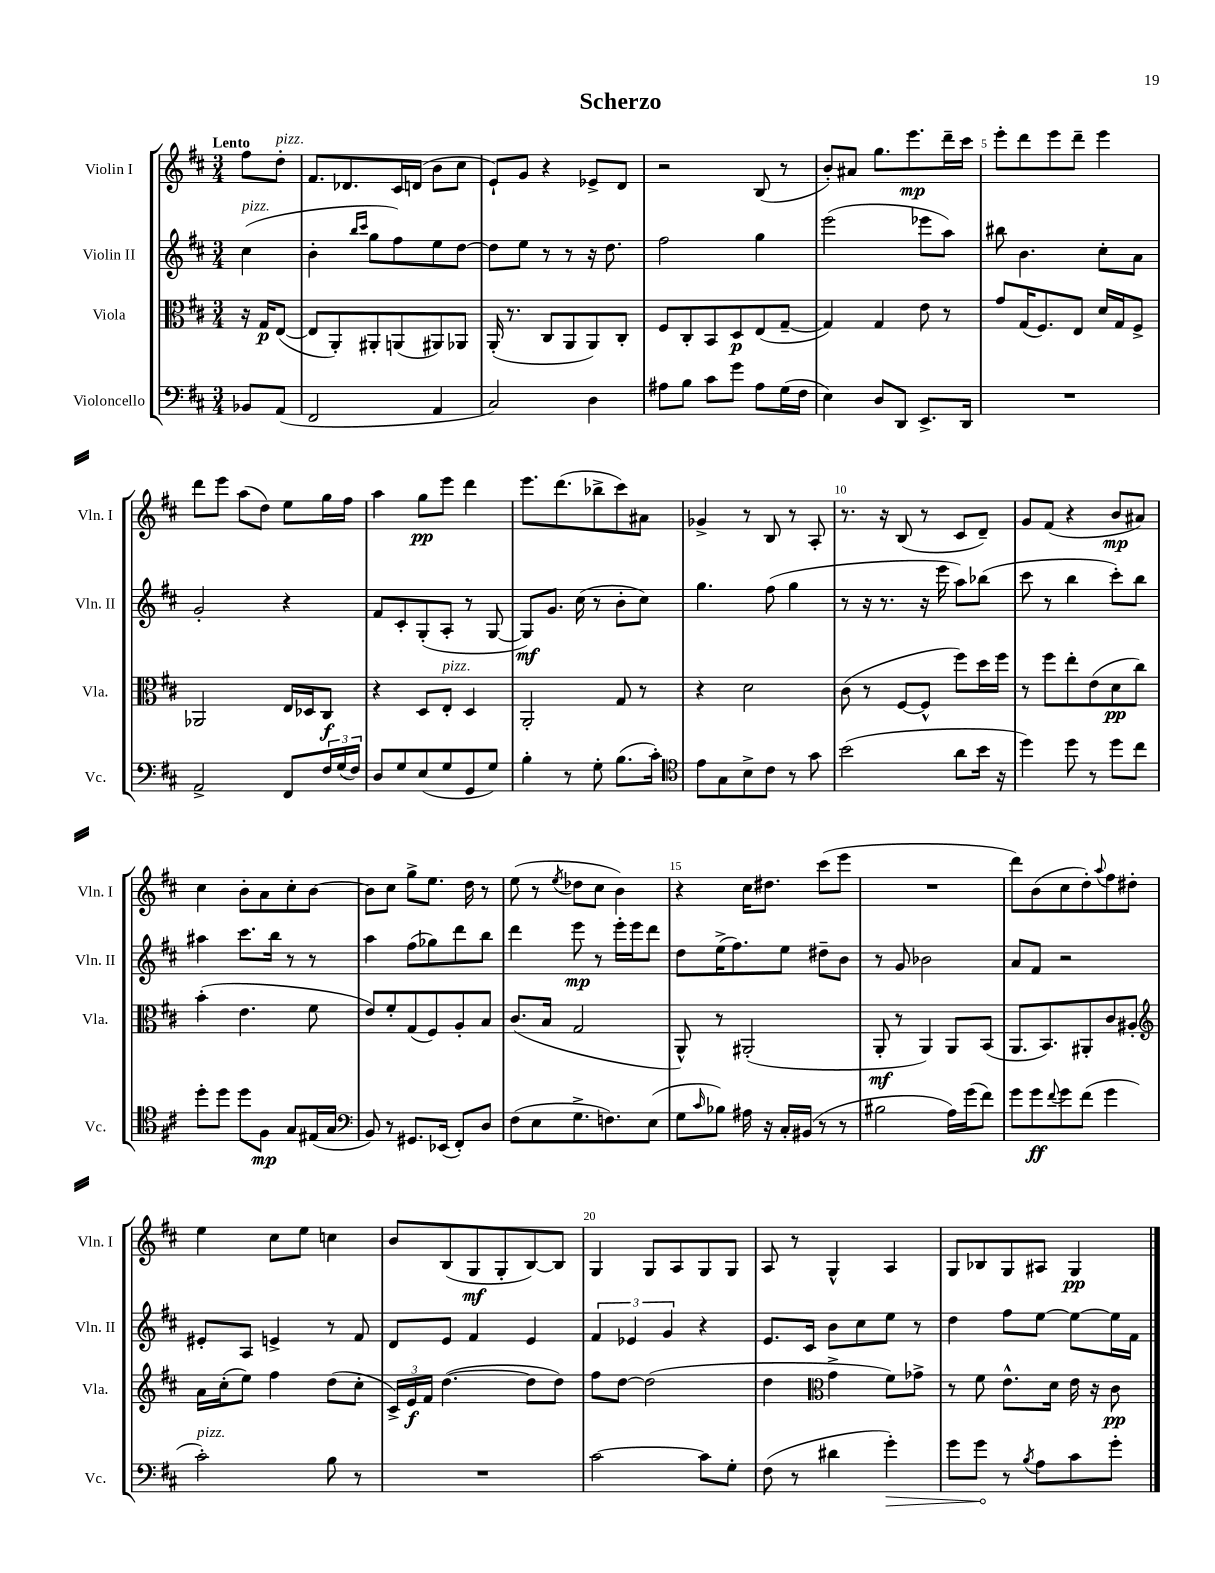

**kern	**dynam	**kern	**dynam	**kern	**dynam	**kern	**dynam
*part4	*part4	*part3	*part3	*part2	*part2	*part1	*part1
*staff4	*staff4	*staff3	*staff3	*staff2	*staff2	*staff1	*staff1
*I"Violoncello	*	*I"Viola	*	*I"Violin II	*	*I"Violin I	*
*I'Vc.	*	*I'Vla.	*	*I'Vln. II	*	*I'Vln. I	*
*clefF4	*	*clefC3	*	*clefG2	*	*clefG2	*
*k[f#c#]	*	*k[f#c#]	*	*k[f#c#]	*	*k[f#c#]	*
*M3/4	*	*M3/4	*	*M3/4	*	*M3/4	*
=	=	=	=	=	=	=	=
!	!	!	!	!	!	!LO:TX:a:B:t=Lento	!
!	!	!	!	!LO:TX:a:i:t=pizz.	!	!	!
8BB-X/L	.	16r	.	(4cc#\	.	8ff#\L	.
.	.	16G/KL	p	.	.	.	.
!	!	!	!	!	!	!LO:TX:a:i:t=pizz.	!
(8AA/J	.	([8E/J	.	.	.	8dd'\J	.
=1	=1	=1	=1	=1	=1	=1	=1
2FF#/	.	8E/L]	.	4b'\	.	8.f#/L	.
.	.	8AA'/)	.	.	.	.	.
.	.	.	.	.	.	8.d-X/	.
.	.	.	.	16qqbb/LL	.	.	.
.	.	.	.	16qqccc#/JJ	.	.	.
.	.	8AA#X'/	.	8gg\L	.	.	.
.	.	(8AAn/	.	8ff#\)	.	16c#/L	.
.	.	.	.	.	.	(16dn/JJ	.
4AA/	.	8AA#X/)	.	8ee\	.	8b\L	.
.	.	8AA-X/J	.	[8dd\J	.	8cc#\J	.
=2	=2	=2	=2	=2	=2	=2	=2
2C#/)	.	(16AA'/	.	8dd\L]	.	8e`/L)	.
.	.	8.r	.	.	.	.	.
.	.	.	.	8ee\J	.	8g/J	.
.	.	8C#/L	.	8r	.	4r	.
.	.	8AA/	.	8r	.	.	.
4D\	.	8AA/)	.	16r	.	8e-X^/L	.
.	.	.	.	8.dd\	.	.	.
.	.	8C#'/J	.	.	.	8d/J	.
=3	=3	=3	=3	=3	=3	=3	=3
8A#X\L	.	8F#/L	.	2ff#\	.	2r	.
8B\J	.	8C#'/	.	.	.	.	.
8c#\L	.	8BB/	.	.	.	.	.
8g\J	.	8D/	p	.	.	.	.
8A#\L	.	(8E/	.	4gg\	.	(8B/	.
(16G\L	.	[8G~/J	.	.	.	8r	.
16F#\JJ	.	.	.	.	.	.	.
=4	=4	=4	=4	=4	=4	=4	=4
4E\)	.	4G/])	.	(2eee\	.	8b'/L)	.
.	.	.	.	.	.	8a#X/J	.
8D/L	.	4G/	.	.	.	8.gg\L	.
8DD/J	.	.	.	.	.	.	.
.	.	.	.	.	.	8.eee\	mp
8.EE^/L	.	8e\	.	8eee-X\L	.	.	.
.	.	8r	.	8aa\J)	.	16ddd~\L	.
16DD/Jk	.	.	.	.	.	16ccc#\JJ	.
=5	=5	=5	=5	=5	=5	=5	=5
2.r	.	8g/L	.	8bb#X\	.	8eee'\L	.
.	.	(16G/K	.	4.b\	.	8ddd\	.
.	.	8.F#/)	.	.	.	.	.
.	.	.	.	.	.	8eee\	.
.	.	8E/J	.	.	.	8ddd~\J	.
.	.	16d/LL	.	8cc#'\L	.	4eee\	.
.	.	16G/J	.	.	.	.	.
.	.	8F#^/J	.	8a\J	.	.	.
!!LO:LB:g=z
=6	=6	=6	=6	=6	=6	=6	=6
2AA^/	.	2AA-X/	.	2g'/	.	8ddd\L	.
.	.	.	.	.	.	8eee\J	.
.	.	.	.	.	.	(8aa\L	.
.	.	.	.	.	.	8dd\J)	.
8FF#/L	.	16E/LL	.	4r	.	8ee\L	.
.	.	16D-X/J	.	.	.	.	.
24F#/L	.	8C#/J	f	.	.	16gg\L	.
(24G/	.	.	.	.	.	.	.
.	.	.	.	.	.	16ff#\JJ	.
24F#/JJ)	.	.	.	.	.	.	.
=7	=7	=7	=7	=7	=7	=7	=7
8D/L	.	4r	.	8f#/L	.	4aa\	.
8G/	.	.	.	8c#'/	.	.	.
(8E/	.	8D/L	.	(8G'/	.	8gg\L	pp
!	!	!LO:TX:a:i:t=pizz.	!	!	!	!	!
8G/	.	8E'/J	.	8A'/J	.	8eee\J	.
8GG/	.	4D/	.	8r	.	4ddd\	.
8G/J)	.	.	.	[8G/	.	.	.
=8	=8	=8	=8	=8	=8	=8	=8
4B'\	.	2AA'/	.	8G/L])	mf	8.eee\L	.
.	.	.	.	8.g/J	.	.	.
.	.	.	.	.	.	(8.ddd\	.
8r	.	.	.	.	.	.	.
.	.	.	.	(16cc#\	.	.	.
8G'\	.	.	.	8r	.	8bb-X^\	.
(8.B\L	.	8G/	.	8b'\L	.	8ccc#\)	.
.	.	8r	.	8cc#\J)	.	8a#X\J	.
16c#'\Jk)	.	.	.	.	.	.	.
=9	=9	=9	=9	=9	=9	=9	=9
*clefC4	*	*	*	*	*	*	*
8e\L	.	4r	.	4.gg\	.	4g-X^/	.
8G\	.	.	.	.	.	.	.
8B^\	.	2d\	.	.	.	8r	.
8c#\J	.	.	.	(8ff#\	.	8B/	.
8r	.	.	.	4gg\	.	8r	.
8g\	.	.	.	.	.	8A'/	.
=10	=10	=10	=10	=10	=10	=10	=10
(2b\	.	(8c#\	.	8r	.	8.r	.
.	.	8r	.	16r	.	.	.
.	.	.	.	8.r	.	16r	.
.	.	[8F#/L	.	.	.	(8B/	.
.	.	8F#^^/J]	.	16r	.	8r	.
.	.	.	.	16eee\	.	.	.
8a\L	.	8ff#\L)	.	8aa\L)	.	8c#/L	.
16b\Jk	.	16dd\L	.	(8bb-X\J	.	8d~/J)	.
16r	.	16ff#\JJ	.	.	.	.	.
=11	=11	=11	=11	=11	=11	=11	=11
4dd\)	.	8r	.	8ccc#\	.	8g/L	.
.	.	8ff#\L	.	8r	.	(8f#/J	.
8dd\	.	8ee'\	.	4bb\	.	4r	.
8r	.	(8e\	.	.	.	.	.
8dd\L	.	8d\	pp	8ccc#'\L)	.	8b/L	mp
8cc#\J	.	8cc#\J)	.	8bb\J	.	8a#X/J)	.
!!LO:LB:g=z
=12	=12	=12	=12	=12	=12	=12	=12
8dd'\L	.	(4b'\	.	4aa#X\	.	4cc#\	.
8dd\J	.	.	.	.	.	.	.
8dd\L	.	4.e\	.	8.ccc#\L	.	8b'\L	.
8F#\J	mp	.	.	.	.	8a\	.
.	.	.	.	16bb\Jk	.	.	.
8G/L	.	.	.	8r	.	8cc#'\	.
(16E#X/L	.	8f#\	.	8r	.	[8b\J	.
16G/JJ	.	.	.	.	.	.	.
=13	=13	=13	=13	=13	=13	=13	=13
*clefF4	*	*	*	*	*	*	*
8BB/)	.	8e/L)	.	4aa\	.	8b\L]	.
8r	.	8f#'/	.	.	.	8cc#\J	.
8.GG#X/L	.	(8G/	.	(8ff#\L	.	8gg^\L	.
.	.	8F#/)	.	8gg-X\)	.	8.ee\J	.
(16EE-X/Jk	.	.	.	.	.	.	.
8FF#'/L)	.	8A'/	.	8ddd\	.	.	.
.	.	.	.	.	.	16dd\	.
8D/J	.	8B/J	.	8bb\J	.	8r	.
=14	=14	=14	=14	=14	=14	=14	=14
(8F#\L	.	(8.c#/L	.	4ddd\	.	(8ee\	.
8E\	.	.	.	.	.	8r	.
.	.	16B/Jk	.	.	.	.	.
.	.	.	.	.	.	8qee/	.
8.G^\	.	2G/	.	8eee\	mp	8dd-X\L	.
.	.	.	.	8r	.	8cc#\J	.
8.Fn\)	.	.	.	.	.	.	.
.	.	.	.	16eee'\LL	.	4b\)	.
.	.	.	.	16eee\J	.	.	.
(8E\J	.	.	.	8ddd\J	.	.	.
=15	=15	=15	=15	=15	=15	=15	=15
8G\L	.	8AA^^/)	.	8dd\L	.	4r	.
16qqc#/	.	.	.	.	.	.	.
8B-X\J)	.	8r	.	(16ee^\K	.	.	.
.	.	.	.	8.ff#\)	.	.	.
16A#X\	.	(2AA#X'/	.	.	.	16cc#\KL	.
16r	.	.	.	.	.	8.dd#X\J	.
16C#'/LL	.	.	.	8ee\J	.	.	.
(16BB#X/JJ	.	.	.	.	.	.	.
8r	.	.	.	8dd#X~\L	.	(8ccc#\L	.
8r	.	.	.	8b\J	.	8eee\J	.
=16	=16	=16	=16	=16	=16	=16	=16
2B#X\	.	8AA'/	mf	8r	.	2.r	.
.	.	8r	.	8g/	.	.	.
.	.	4AA/)	.	2b-X\	.	.	.
16A\LL)	.	8AA/L	.	.	.	.	.
(16g\J	.	.	.	.	.	.	.
8f#\J)	.	(8BB/J	.	.	.	.	.
=17	=17	=17	=17	=17	=17	=17	=17
8g\L	.	8.AA/L	.	8a/L	.	8ddd\L)	.
8g\	ff	.	.	8f#/J	.	(8b\	.
.	.	8.BB/)	.	.	.	.	.
8qqf#/	.	.	.	.	.	.	.
8g\	.	.	.	2r	.	8cc#\	.
(8f#\J	.	8AA#X'/	.	.	.	8dd'\)	.
.	.	.	.	.	.	8qqaa/	.
4g\	.	8c#/	.	.	.	8ff#\	.
.	.	8A#X'/J	.	.	.	8dd#X'\J	.
!!LO:LB:g=z
=18	=18	=18	=18	=18	=18	=18	=18
*	*	*clefG2	*	*	*	*	*
!LO:TX:a:i:t=pizz.	!	!	!	!	!	!	!
2c#'\)	.	16a\LL	.	8e#X'/L	.	4ee\	.
.	.	(16cc#'\J	.	.	.	.	.
.	.	8ee\J)	.	8A/J	.	.	.
.	.	4ff#\	.	4en^/	.	8cc#\L	.
.	.	.	.	.	.	8ee\J	.
8B\	.	(8dd\L	.	8r	.	4ccn\	.
8r	.	8cc#'\J	.	8f#/	.	.	.
=19	=19	=19	=19	=19	=19	=19	=19
2.r	.	24c#^/LL)	.	8d/L	.	8b/L	.
.	.	24e/	f	.	.	.	.
.	.	24f#/JJ	.	.	.	.	.
.	.	([4.dd\	.	8e/J	.	(8B/	.
.	.	.	.	4f#/	.	8G/	mf
.	.	.	.	.	.	8G'/	.
.	.	8dd\L]	.	4e/	.	[8B/)	.
.	.	8dd\J)	.	.	.	8B/J]	.
=20	=20	=20	=20	=20	=20	=20	=20
[2c#\	.	8ff#\L	.	6f#/	.	4G/	.
.	.	[8dd\J	.	.	.	.	.
.	.	.	.	6e-X/	.	.	.
.	.	(2dd\]	.	.	.	8G/L	.
.	.	.	.	6g/	.	.	.
.	.	.	.	.	.	8A/	.
8c#\L]	.	.	.	4r	.	8G/	.
8G'\J	.	.	.	.	.	8G/J	.
=21	=21	=21	=21	=21	=21	=21	=21
(8F#\	.	4dd\	.	8.e/L	.	8A/	.
8r	.	.	.	.	.	8r	.
.	.	.	.	16c#/Jk	.	.	.
*	*	*clefC3	*	*	*	*	*
4d#X\	.	4g^\	.	8b\L	.	4G^^/	.
.	.	.	.	8cc#\	.	.	.
!	!LO:HP:b	!	!	!	!	!	!
4g'\)	>	8f#\L)	.	8ee\J	.	4A/	.
.	.	8g-X^\J	.	8r	.	.	.
=22	=22	=22	=22	=22	=22	=22	=22
8g\L	.	8r	.	4dd\	.	8G/L	.
8g\J	.	8f#\	.	.	.	8B-X/	.
8r	]	8.e^^\L	.	8ff#\L	.	8G/	.
8qB/	.	.	.	.	.	.	.
8A\L	.	.	.	[8ee\J	.	8A#X/J	.
.	.	16d\Jk	.	.	.	.	.
8c#\	.	16e\	.	8ee\L_	.	4G/	pp
.	.	16r	.	.	.	.	.
8g'\J	.	8c#\	pp	16ee\L]	.	.	.
.	.	.	.	16f#\JJ	.	.	.
==	==	==	==	==	==	==	==
*-	*-	*-	*-	*-	*-	*-	*-
